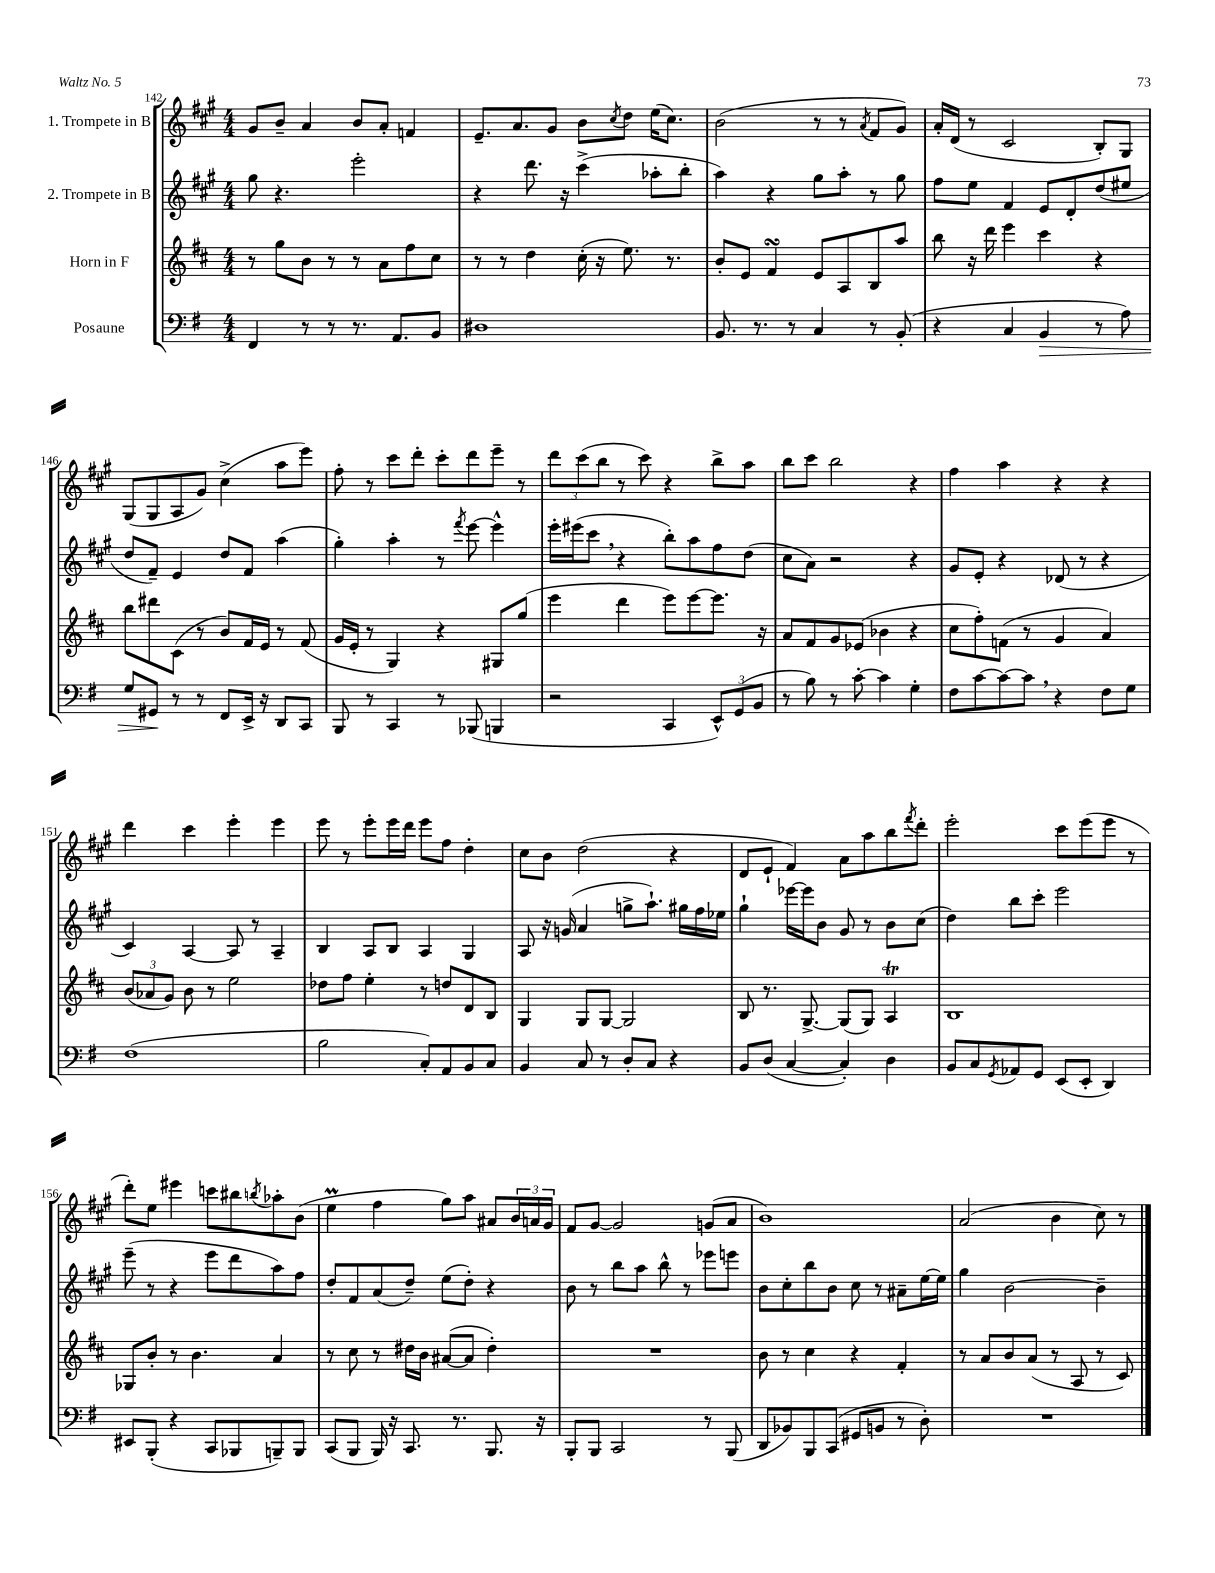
<<
\new StaffGroup <<
\new Staff = "s0" \with { instrumentName = "1. Trompete in B" } {
    \clef treble \key a \major \numericTimeSignature \time 4/4
    gis'8 b'8-- a'4 b'8 a'8-. f'4 |
    e'8.-- a'8. gis'8 b'8 \acciaccatura { cis''8 } d''8 e''16( cis''8.) |
    b'2( r8 r8 \acciaccatura { a'8 } fis'8 gis'8) |
    a'16-. d'16( r8 cis'2 b8-.) gis8 |
    gis8( gis8 a8 gis'8) cis''4->( a''8 e'''8) |
    fis''8-. r8 cis'''8 d'''8-. cis'''8-. d'''8 e'''8-- r8 |
    \tuplet 3/2 { d'''8 cis'''8( b''8 } r8 cis'''8) r4 b''8-> a''8 |
    b''8 cis'''8 b''2 r4 |
    fis''4 a''4 r4 r4 |
    d'''4 cis'''4 e'''4-. e'''4 |
    e'''8 r8 e'''8-. e'''16 d'''16 e'''8 fis''8 d''4-. |
    cis''8 b'8 d''2( r4 |
    d'8 e'8-! fis'4) a'8 a''8 b''8 \acciaccatura { fis'''8 } d'''8-. |
    e'''2-. cis'''8 e'''8( e'''8 r8 |
    d'''8-.) e''8 eis'''4 c'''8 bis''8 \acciaccatura { b''8 } aes''8-. b'8( |
    e''4\prall fis''4 gis''8) a''8 ais'8 \tuplet 3/2 { b'16 a'16 gis'16 } |
    fis'8 gis'8~ gis'2 g'8( a'8 |
    b'1) |
    a'2( b'4 cis''8) r8 \bar "|." |
}
\new Staff = "s1" \with { instrumentName = "2. Trompete in B" } {
    \clef treble \key a \major \numericTimeSignature \time 4/4
    gis''8 r4. e'''2-. |
    r4 d'''8. r16 cis'''4->( aes''8-. b''8-. |
    a''4) r4 gis''8 a''8-. r8 gis''8 |
    fis''8 e''8 fis'4 e'8 d'8-. d''8( eis''8 |
    d''8 fis'8--) e'4 d''8 fis'8 a''4( |
    gis''4-.) a''4-. r8 \acciaccatura { fis'''8 } e'''8~ e'''4-^ |
    e'''16-. eis'''16( cis'''8 \breathe r4 b''8-.) a''8 fis''8 d''8( |
    cis''8 a'8) r2 r4 |
    gis'8 e'8-. r4 des'8( r8 r4 |
    cis'4) a4~ a8 r8 a4-- |
    b4 a8 b8 a4 gis4 |
    a8 r16 g'16( a'4 g''8-> a''8.-!) gis''16 fis''16 ees''16 |
    gis''4-! ees'''16~ ees'''16 b'8 gis'8 r8 b'8 cis''8( |
    d''4) b''8 cis'''8-. e'''2 |
    e'''8--( r8 r4 e'''8 d'''8 a''8) fis''8 |
    d''8-. fis'8 a'8( d''8--) e''8( d''8-.) r4 |
    b'8 r8 b''8 a''8 b''8-^ r8 ees'''8 e'''8 |
    b'8 cis''8-. b''8 b'8 cis''8 r8 ais'8-- e''16~ e''16 |
    gis''4 b'2~ b'4-- \bar "|." |
}
\new Staff = "s2" \with { instrumentName = "Horn in F" } {
    \clef treble \key d \major \numericTimeSignature \time 4/4
    r8 g''8 b'8 r8 r8 a'8 fis''8 cis''8 |
    r8 r8 d''4 cis''16-.( r16 e''8.) r8. |
    b'8-. e'8 fis'4\turn e'8 a8 b8 a''8 |
    b''8 r16 d'''16 e'''4 cis'''4 r4 |
    b''8 dis'''8 cis'8( r8 b'8) fis'16 e'16 r8 fis'8( |
    g'16 e'16-. r8 g4) r4 gis8 g''8( |
    e'''4 d'''4 e'''8) e'''8~ e'''8. r16 |
    a'8 fis'8 g'8 ees'8( bes'4 r4 |
    cis''8 fis''8-.) f'8( r8 g'4 a'4) |
    \tuplet 3/2 { b'8( aes'8 g'8) } b'8 r8 e''2 |
    des''8 fis''8 e''4-. r8 d''8 d'8 b8 |
    g4 g8 g8~ g2 |
    b8 r8. g8.~-> g8( g8) a4\trill |
    b1 |
    ges8 b'8-. r8 b'4. a'4 |
    r8 cis''8 r8 dis''16 b'16 ais'8~( ais'8 dis''4-.) |
    R1 |
    b'8 r8 cis''4 r4 fis'4-. |
    r8 a'8 b'8 a'8( r8 a8 r8 cis'8) \bar "|." |
}
\new Staff = "s3" \with { instrumentName = "Posaune" } {
    \clef bass \key g \major \numericTimeSignature \time 4/4
    fis,4 r8 r8 r8. a,8. b,8 |
    dis1 |
    b,8. r8. r8 c4 r8 b,8-.( |
    r4 c4 b,4\> r8 a8) |
    g8 gis,8\! r8 r8 fis,8 e,16-> r16 d,8 c,8 |
    b,,8 r8 c,4 r8 bes,,8( b,,4 |
    r2 c,4 \tuplet 3/2 { e,8-^) g,8( b,8 } |
    r8 b8) r8 c'8~-. c'4 g4-. |
    fis8 c'8~ c'8~ c'8 \breathe r4 fis8 g8 |
    fis1( |
    b2 c8-.) a,8 b,8 c8 |
    b,4 c8 r8 d8-. c8 r4 |
    b,8 d8( c4~ c4-.) d4 |
    b,8 c8 \acciaccatura { g,8 } aes,8 g,8 e,8( e,8-. d,4) |
    eis,8 b,,8-.( r4 c,8 bes,,8 b,,8--) b,,8 |
    c,8( b,,8 b,,16) r16 c,8. r8. b,,8. r16 |
    b,,8-. b,,8 c,2 r8 b,,8( |
    d,8 bes,8) b,,8 c,8( gis,8 b,8 r8 d8-.) |
    R1 \bar "|." |
}
>>
>>
\layout { \context { \Score currentBarNumber = #142 } }
